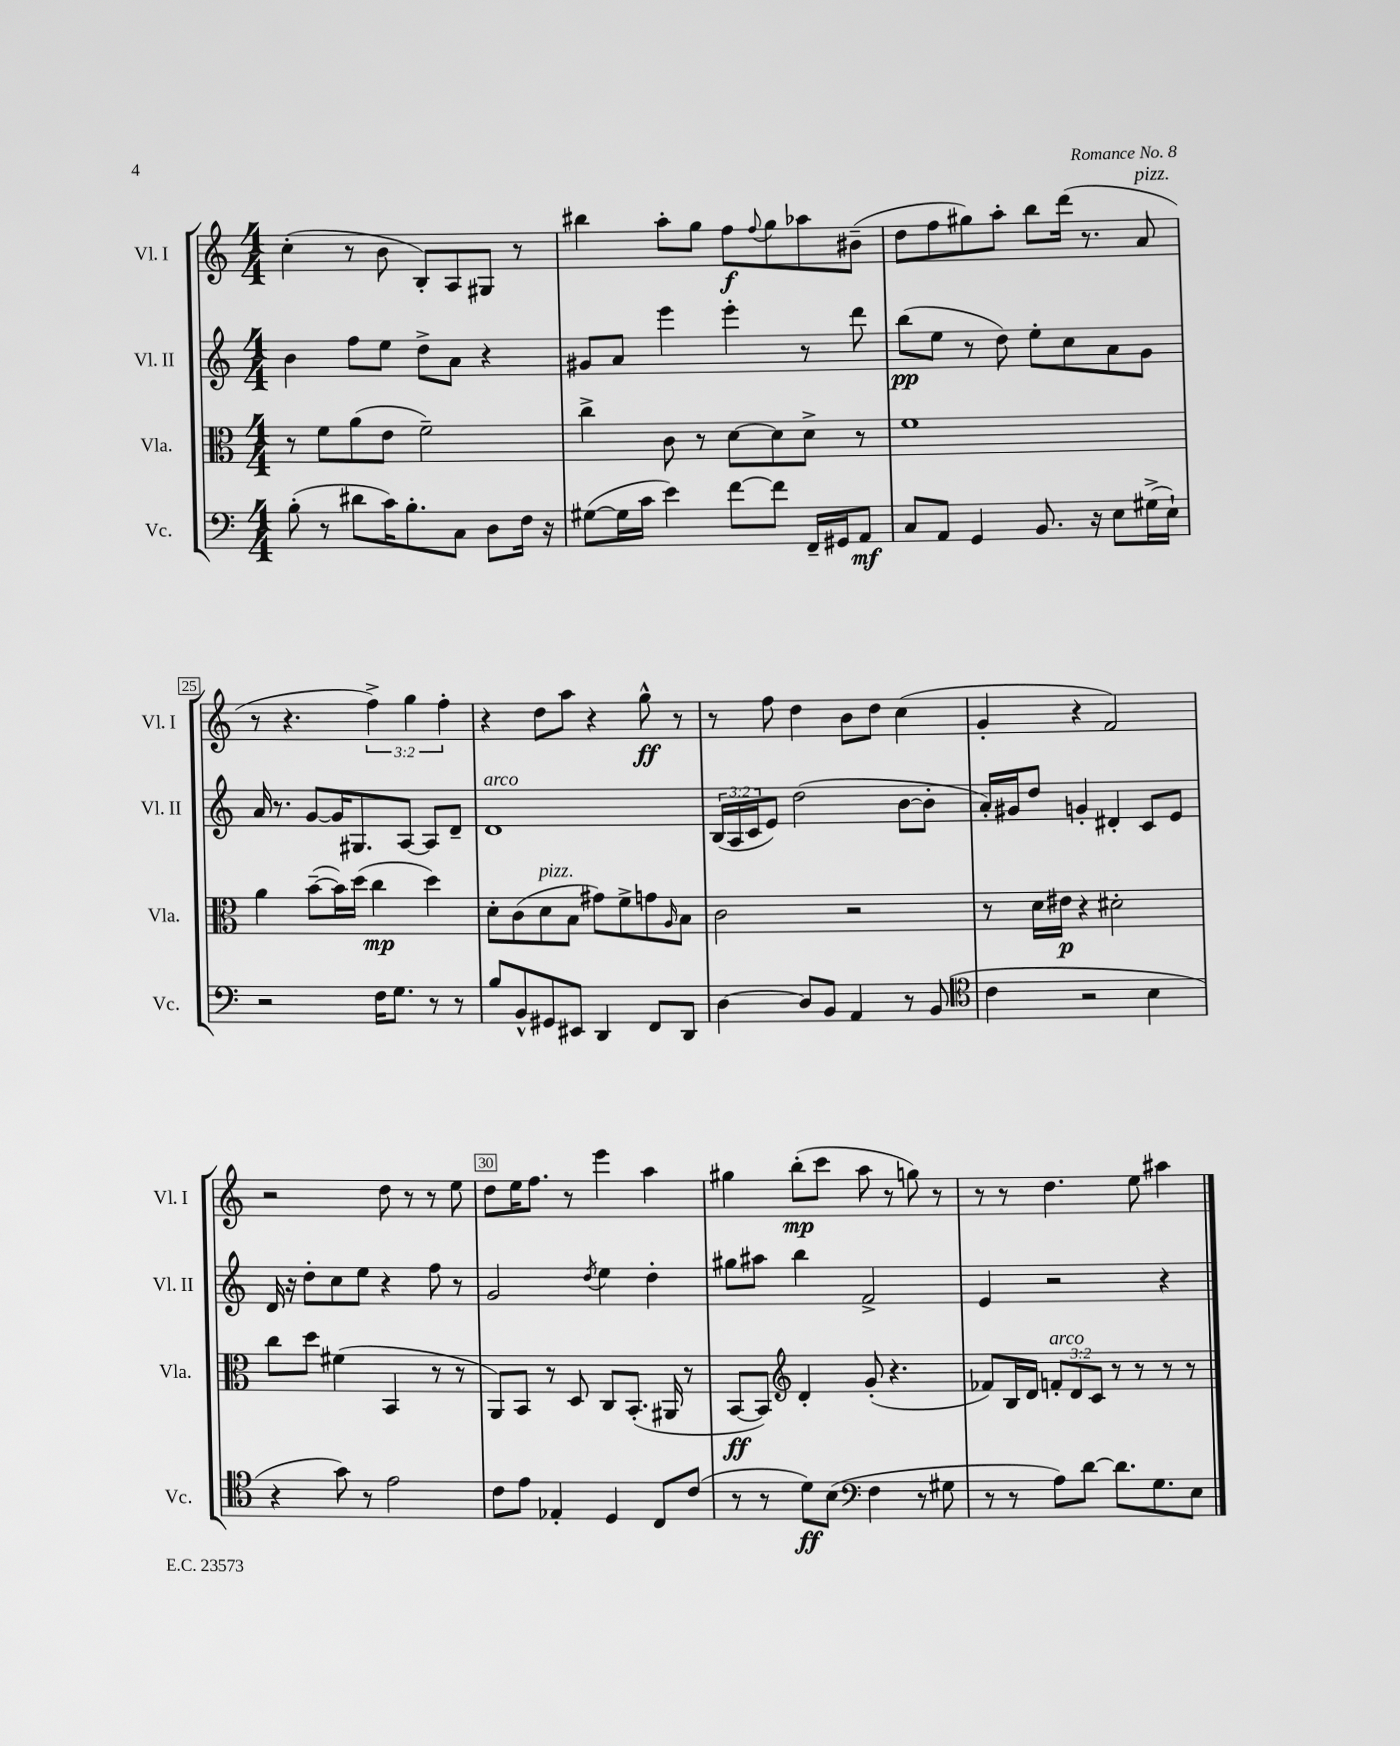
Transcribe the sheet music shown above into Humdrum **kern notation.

**kern	**kern	**kern	**kern
*staff4	*staff3	*staff2	*staff1
*clefF4	*clefC3	*clefG2	*clefG2
*k[]	*k[]	*k[]	*k[]
*M4/4	*M4/4	*M4/4	*M4/4
(8B'\	8r	4b\	(4cc'\
8r	8f\L	.	.
8d#\L	(8a\	8ff\L	8r
16c\K)	8e\J	8ee\J	8b\
8.B'\	.	.	.
.	2f~\)	8dd^\L	8B'/L)
8C\J	.	8a\J	8A/
8D\L	.	4r	8G#/J
16F\Jk	.	.	8r
16r	.	.	.
=	=	=	=
([8G#\L	4cc^\	8g#/L	4bb#\
16G#\]L	.	8a/J	.
16c\JJ	.	.	.
4e\)	8c\	4eee\	8aa'\L
.	8r	.	8gg\J
[8f\L	[8d\L	4eee'\	8ff\L
.	.	.	8qqff/
8f\]J	8d\]	.	8gg\
16FF~/LL	8d^\J	8r	8aa-\
16GG#/J	.	.	.
8AA/J	8r	8ddd\	(8b#~\J
=	=	=	=
8C/L	1f	(8bb\L	8dd\L
8AA/J	.	8ee\J	8ff\
4GG/	.	8r	8gg#\)
.	.	8dd\)	8aa'\J
8.BB/	.	8ee'\L	8bb\L
.	.	8cc\	(16ddd\Jk
16r	.	.	8.r
8E\L	.	8a\	.
(16G#^\L	.	8g\J	8a/
16E`\JJ)	.	.	.
=	=	=	=
2r	4a\	16a/	8r
.	.	8.r	.
.	.	.	4.r
.	([8b~\L	[8g/L	.
.	16b\]L)	16g/]K	.
.	(16dd\JJ	8.G#/	.
16F\LK	4cc\	.	6ff^\)
8.G\J	.	.	.
.	.	[8A/J	.
.	.	.	6gg\
8r	4dd\)	8A/]L	.
.	.	.	6ff'\
8r	.	8d~/J	.
=	=	=	=
8B/L	8d'\L	1d	4r
8BB^^/	(8c\	.	.
8GG#/	8d\	.	8dd\L
8EE#/J	8B\J	.	8aa\J
4DD/	8g#\L)	.	4r
.	8f^\	.	.
8FF/L	8g\	.	8gg^^\
.	16qqA/	.	.
8DD/J	8B\J	.	8r
=	=	=	=
[4D\	2c\	(24B/LL	8r
.	.	24A/	.
.	.	24c/J	.
.	.	8e/J)	8ff\
8D/]L	.	(2dd\	4dd\
8BB/J	.	.	.
4AA/	2r	.	8b\L
.	.	.	8dd\J
8r	.	[8b\L	(4cc\
(8BB/	.	8b'\]J	.
=	=	=	=
*clefC4	*	*	*
4c\	8r	16a'/LL)	4g'/
.	.	16g#/J	.
.	16d\LL	8dd/J	.
.	16e#\JJ	.	.
2r	4r	4g'/	4r
.	2d#'\	4d#'/	2f/)
4B\	.	8c/L	.
.	.	8e/J	.
=	=	=	=
4r	8cc\L	16d/	2r
.	.	16r	.
.	8dd\J	8dd'\L	.
8g\)	(4f#\	8cc\	.
8r	.	8ee\J	.
2e\	4BB/	4r	8dd\
.	.	.	8r
.	8r	8ff\	8r
.	8r	8r	8ee\
=	=	=	=
8c\L	8AA/L)	2g/	8dd\L
8e\J	8BB/J	.	16ee\K
.	.	.	8.ff\J
4E-'/	8r	.	.
.	8D/	.	8r
.	.	8qdd/	.
4D/	8C/L	4ee\	4eee\
.	(8.BB'/J	.	.
8C/L	.	4dd'\	4aa\
.	16AA#/	.	.
(8c/J	8r	.	.
=	=	=	=
8r	[8BB/L	8gg#\L	4gg#\
8r	8BB/]J)	8aa#\J	.
*	*clefG2	*	*
8d\L)	4d'/	4bb\	(8bb'\L
(8B\J	.	.	8ccc\J
*clefF4	*	*	*
4F\	(8g'/	2f^/	8aa\
.	4.r	.	8r
8r	.	.	8gg\)
8G#\	.	.	8r
=	=	=	=
8r	8f-/L)	4e/	8r
8r	16B/L	.	8r
.	16d/JJ	.	.
8A\L)	12f'/L	2r	4.dd\
.	12d/	.	.
[8d\J	.	.	.
.	12c/J	.	.
8.d\]L	8r	.	.
.	8r	.	8ee\
8.G\	.	.	.
.	8r	4r	4aa#\
8E\J	8r	.	.
==	==	==	==
*-	*-	*-	*-
